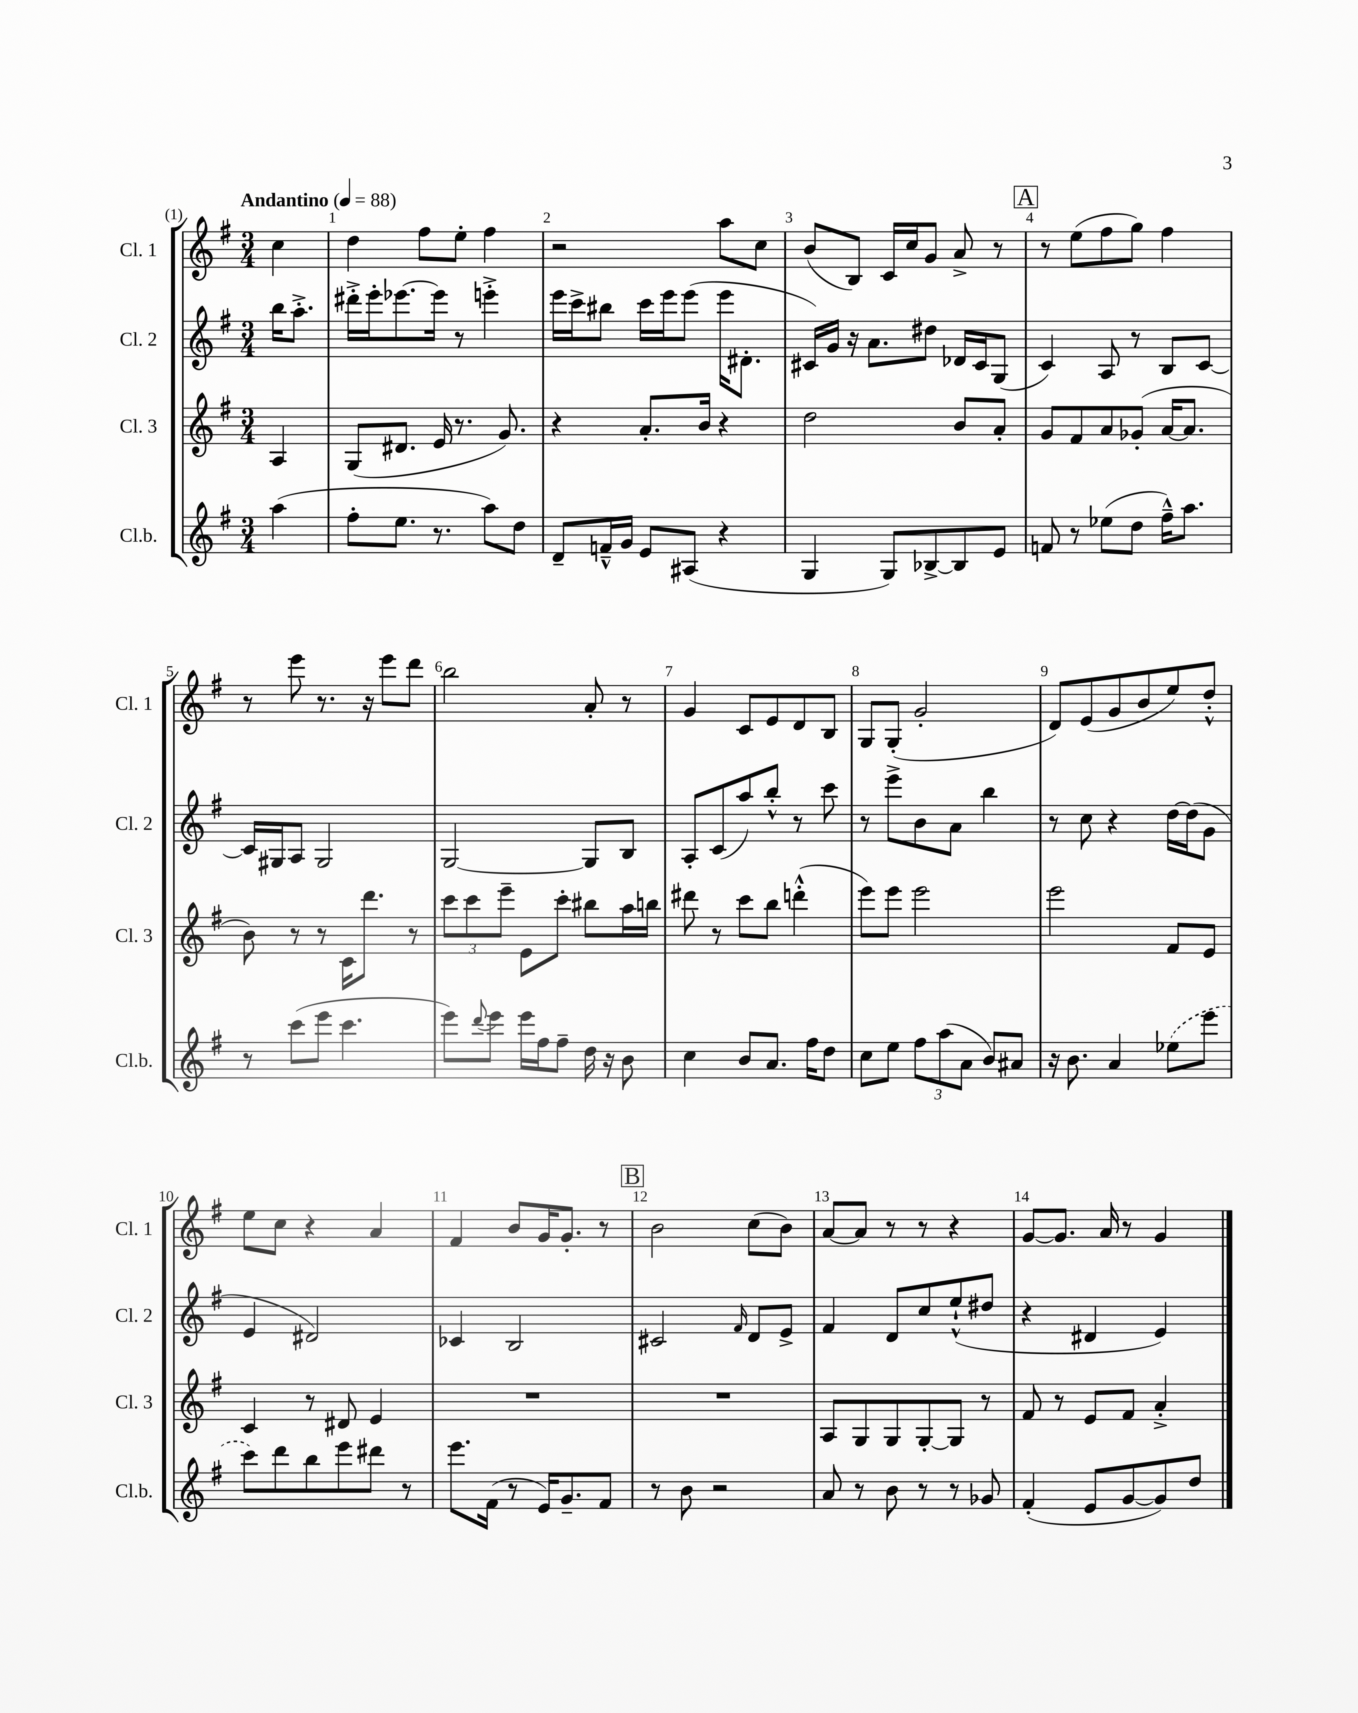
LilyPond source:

<<
\new StaffGroup <<
\new Staff = "s0" \with { instrumentName = "Cl. 1" shortInstrumentName = "Cl. 1" } {
    \clef treble \key g \major \numericTimeSignature \time 3/4 \partial 4 \tempo "Andantino" 4 = 88
    c''4 |
    d''4 fis''8 e''8-. fis''4 |
    r2 a''8 c''8 |
    b'8( b8) c'16 c''16 g'8 a'8-> r8 |
    \mark \markup { \box "A" } r8 e''8( fis''8 g''8) fis''4 |
    r8 e'''8 r8. r16 e'''8 d'''8 |
    b''2 a'8-. r8 |
    g'4 c'8 e'8 d'8 b8 |
    g8 g8-.( g'2-. |
    d'8) e'8( g'8 b'8 e''8) d''8-.-^ |
    e''8 c''8 r4 a'4 |
    fis'4 b'8 g'16 g'8.-. r8 |
    \mark \markup { \box "B" } b'2 c''8( b'8) |
    a'8~ a'8 r8 r8 r4 |
    g'8~ g'8. a'16 r8 g'4 \bar "|." |
}
\new Staff = "s1" \with { instrumentName = "Cl. 2" shortInstrumentName = "Cl. 2" } {
    \clef treble \key g \major \numericTimeSignature \time 3/4 \partial 4
    b''16 a''8.-.-> |
    dis'''16-.-> e'''16-. ees'''8.~ ees'''16 r8 e'''4-.-> |
    e'''16 c'''16-> bis''8 c'''16 e'''16 e'''8( e'''16 dis'8.-. |
    cis'16) g'16 r16 a'8. dis''8 des'16 cis'16 g8( |
    \mark \markup { \box "A" } c'4) a8 r8 b8 c'8~ |
    c'16 gis16 a8 gis2 |
    g2~ g8 b8 |
    a8-. c'8( a''8) b''8-.-^ r8 c'''8 |
    r8 e'''8-> b'8 a'8 b''4 |
    r8 c''8 r4 d''16~ d''16( g'8 |
    e'4 dis'2) |
    ces'4 b2 |
    \mark \markup { \box "B" } cis'2 \grace { fis'16 } d'8 e'8-> |
    fis'4 d'8 c''8 e''8-!-^( dis''8 |
    r4 dis'4 e'4) \bar "|." |
}
\new Staff = "s2" \with { instrumentName = "Cl. 3" shortInstrumentName = "Cl. 3" } {
    \clef treble \key g \major \numericTimeSignature \time 3/4 \partial 4
    a4 |
    g8( dis'8. e'16 r8. g'8.) |
    r4 a'8.-. b'16 r4 |
    d''2 b'8 a'8-. |
    \mark \markup { \box "A" } g'8 fis'8 a'8 ges'8-.( a'16~ a'8. |
    b'8) r8 r8 c'16 d'''8. r8 |
    \tuplet 3/2 { c'''8 c'''8 e'''8-- } e'8 c'''8-. bis''8 a''16 b''16 |
    dis'''8 r8 c'''8 b''8 d'''4-.-^( |
    e'''8) e'''8 e'''2 |
    e'''2 fis'8 e'8 |
    c'4 r8 dis'8 e'4 |
    R2. |
    \mark \markup { \box "B" } R2. |
    a8 g8 g8 g8~-. g8 r8 |
    fis'8 r8 e'8 fis'8 a'4-.-> \bar "|." |
}
\new Staff = "s3" \with { instrumentName = "Cl.b." shortInstrumentName = "Cl.b." } {
    \clef treble \key g \major \numericTimeSignature \time 3/4 \partial 4
    a''4( |
    fis''8-. e''8. r8. a''8) d''8 |
    d'8-- f'16---^ g'16 e'8 ais8( r4 |
    g4 g8) bes8~-> bes8 e'8 |
    \mark \markup { \box "A" } f'8 r8 ees''8( d''8 fis''16---^) a''8. |
    r8 c'''8( e'''8 c'''4. |
    e'''8) \appoggiatura { d'''8 } e'''8 e'''16 fis''16 fis''8-- d''16 r16 b'8 |
    c''4 b'8 a'8. fis''16 d''8 |
    c''8 e''8 \tuplet 3/2 { fis''8 a''8( a'8 } b'8) ais'8 |
    r16 b'8. a'4 \once \slurDashed ees''8( e'''8 |
    c'''8) d'''8 b''8 e'''8 dis'''8 r8 |
    e'''8. fis'16( r8 e'16) g'8.-- fis'8 |
    \mark \markup { \box "B" } r8 b'8 r2 |
    a'8 r8 b'8 r8 r8 ges'8 |
    fis'4-.( e'8 g'8~ g'8) d''8 \bar "|." |
}
>>
>>
\layout { \context { \Score \override BarNumber.break-visibility = ##(#f #t #t) barNumberVisibility = #all-bar-numbers-visible } }
